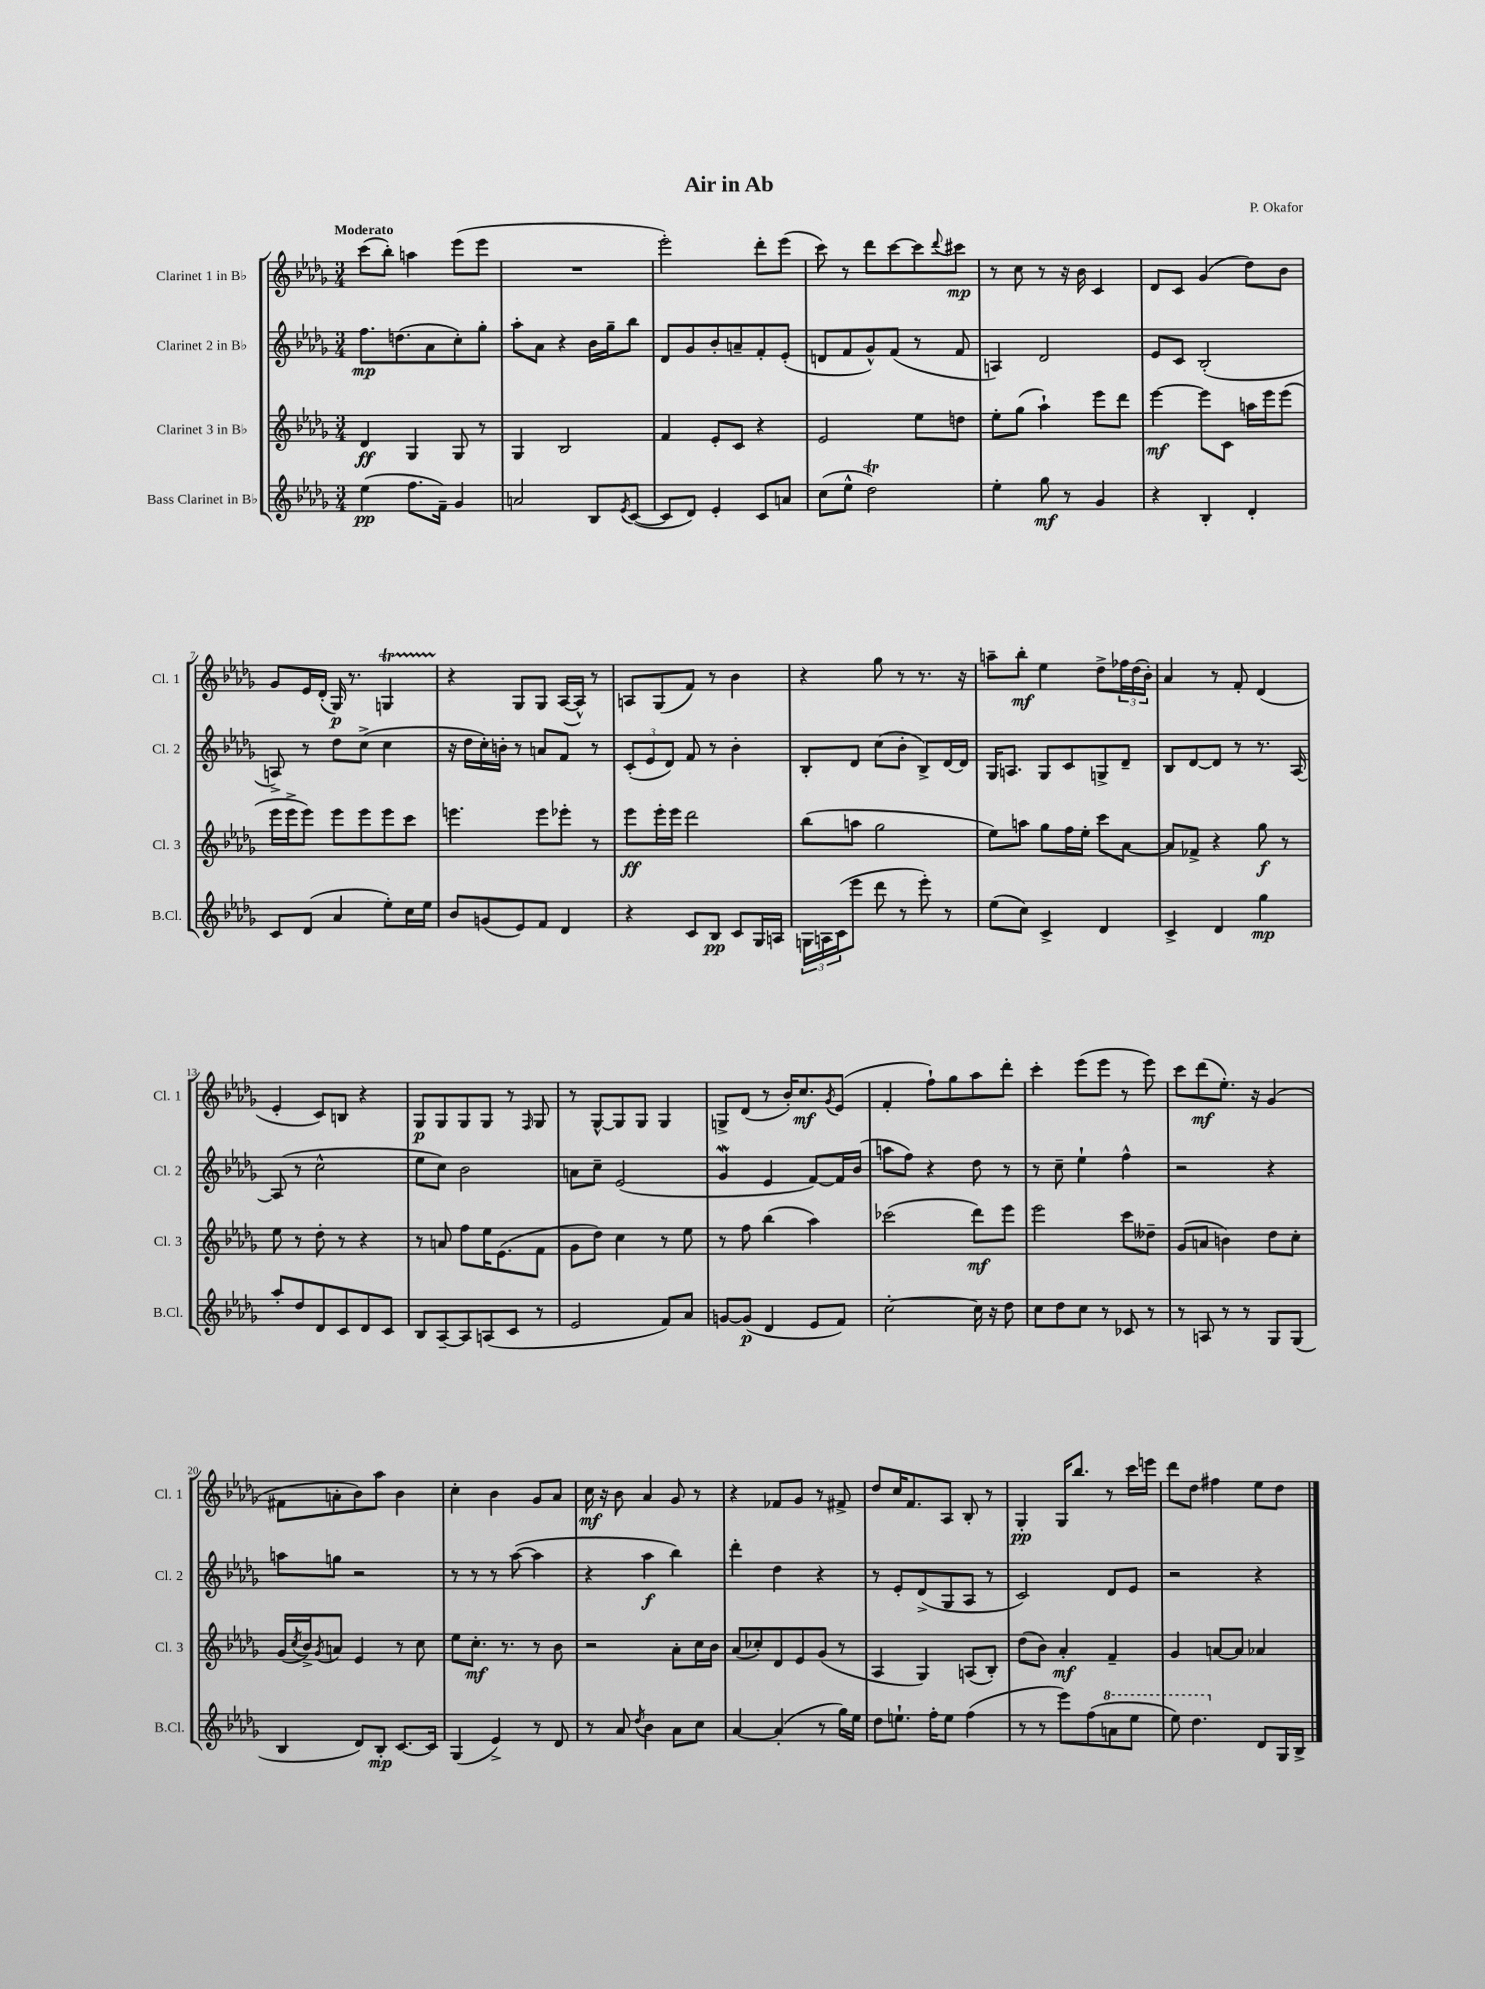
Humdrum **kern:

**kern	**kern	**kern	**kern
*staff4	*staff3	*staff2	*staff1
*clefG2	*clefG2	*clefG2	*clefG2
*k[b-e-a-d-g-]	*k[b-e-a-d-g-]	*k[b-e-a-d-g-]	*k[b-e-a-d-g-]
*M3/4	*M3/4	*M3/4	*M3/4
(4ee-	4d-	8.ff	(8ccc
.	.	.	8bb-')
.	.	(8.dd	.
8.ff	4G-	.	4aa
.	.	8a-	.
16f~)	.	.	.
4g-	8G-	8cc')	(8eee-
.	8r	8gg-'	8eee-
=	=	=	=
2a	4G-	8aa-'	2.r
.	.	8a-	.
.	2B-	4r	.
8B-	.	16b-	.
.	.	16gg-~	.
8qe-	.	.	.
([8c	.	8bb-	.
=	=	=	=
8c]	4f	8d-	2eee-')
8d-)	.	8g-	.
4e-'	8e-'	8b-'	.
.	8c	8a~	.
8c	4r	8f'	8ddd-'
8a	.	(8e-'	(8eee-
=	=	=	=
(8cc	2e-	8d	8ccc)
8ee-^^	.	8f	8r
2dd-)	.	8g-^^)	8ddd-
.	.	(8f	[8ccc
.	8ee-	8r	8ccc]
.	.	.	8qqddd-
.	8dd	8f	8ccc#
=	=	=	=
4ee-'	8ee-'	4A)	8r
.	(8gg-	.	8cc
8gg-	4aa-`)	2d-	8r
8r	.	.	16r
.	.	.	16b-
4g-	8eee-	.	4c
.	8ddd-	.	.
=	=	=	=
4r	[4eee-	8e-	8d-
.	.	8c	8c
4B-'	8eee-]	(2B-'	(4g-
.	8c	.	.
4d-'	16aa	.	8dd-)
.	16eee-	.	.
.	(8eee-	.	8b-
=	=	=	=
8c	16eee-	8A^)	8g-
.	16eee-^	.	.
(8d-	8eee-)	8r	16e-
.	.	.	(16d-'
4a-	8eee-	8dd-	16G-)
.	.	.	8.r
.	8eee-	(8cc^	.
8ee-')	8eee-	4cc	4G
16cc	8ccc	.	.
16ee-	.	.	.
=	=	=	=
8b-	4.eee	16r	4r
.	.	16dd-	.
(8g	.	16cc')	.
.	.	16b'	.
8e-)	.	8r	8G-
8f	8eee	8a	8G-
4d-	8eee-'	8f	([16A-
.	.	.	16A-^^])
.	8r	8r	8r
=	=	=	=
4r	8eee-	(12c'	8A
.	.	12e-	.
.	16eee-'	.	(8G-
.	.	12d-)	.
.	16eee-	.	.
8c	2ddd-	8f	8f)
8B-	.	8r	8r
8c	.	4b-'	4b-
16G-	.	.	.
16A	.	.	.
=	=	=	=
24G	(8bb-	8B-'	4r
24A	.	.	.
(24c	.	.	.
8eee-	8aa	8d-	.
8ddd-	2gg-	(8cc	8gg-
8r	.	8b-'	8r
8eee-')	.	8B-^)	8.r
8r	.	[16d-	.
.	.	16d-]	16r
=	=	=	=
(8ee-	8ee-)	16G-	8aa~
.	.	8.A	.
8cc)	8aa	.	8bb-'
4c^	8gg-	8G-	4ee-
.	16ff	8c	.
.	16ee-'	.	.
4d-	8ccc	8G^	8dd-^
.	[8a-	8d-~	24ff-
.	.	.	(24dd-
.	.	.	24b-')
=	=	=	=
4c^	8a-]	8B-	4a-
.	8f-^	[8d-	.
4d-	4r	8d-]	8r
.	.	8r	8f'
4gg-	8gg-	8.r	(4d-
.	8r	.	.
.	.	[16A-	.
=	=	=	=
8aa-'	8ee-	(8A-]	4e-'
8dd-	8r	8r	.
8d-	8dd-'	2cc^^	8c)
8c	8r	.	8B
8d-	4r	.	4r
8c	.	.	.
=	=	=	=
8B-	8r	8ee-	8G-
[8A-~	8a	8cc)	8G-
8A-]	8ff	2b-	8G-
(8A	16ee-	.	8G-
.	(8.e-	.	.
8c	.	.	8r
.	.	.	16qqF
8r	8f	.	8G-
=	=	=	=
2e-	8g-	8a	8r
.	8dd-)	8cc~	[8G-^^
.	4cc	(2e-	8G-]
.	.	.	8G-
8f)	8r	.	4G-
8a-	8ee-	.	.
=	=	=	=
[8g	8r	4g-	8G^
(8g]	8ff	.	(8d-
4d-	(4bb-	4e-	8r
.	.	.	16b-')
.	.	.	8.cc
8e-	4aa-)	[8f)	.
.	.	.	8qg-
8f)	.	16f]	(8e-
.	.	(16b-	.
=	=	=	=
[2cc'	(2ccc-	8aa	4f'
.	.	8ff)	.
.	.	4r	8ff`)
.	.	.	8gg-
16cc]	8ddd-)	8dd-	8aa-
16r	.	.	.
8dd-	8eee-	8r	8ddd-'
=	=	=	=
8cc	2eee-	8r	4ccc'
8dd-	.	8cc~	.
8cc	.	4ee-`	(8eee-
8r	.	.	8eee-
8c-	8ccc	4ff^^	8r
8r	8dd--~	.	8eee-)
=	=	=	=
8r	(8g-	2r	8ccc
8A	8a	.	(8ddd-
8r	4b)	.	8.ee-')
8r	.	.	.
.	.	.	16r
8G-	8dd-	4r	(4g-
(8G-	8cc'	.	.
=	=	=	=
4B-	(16g-	8aa	8f#
.	8qcc	.	.
.	16b-^)	.	.
.	8qg-	.	.
.	8a	8gg	8a'
8d-)	4e-	2r	8b-)
8B-'	.	.	8aa-
[8.c	8r	.	4b-
.	8cc	.	.
16c]	.	.	.
=	=	=	=
(4G-	8ee-	8r	4cc'
.	8.cc'	8r	.
4e-^)	.	8r	4b-
.	8.r	.	.
.	.	([8aa-	.
8r	8r	4aa-]	8g-
8d-	8b-	.	8a-
=	=	=	=
8r	2r	4r	16cc
.	.	.	16r
8a-	.	.	8b-
8qdd-	.	.	.
4b-	.	4aa-	4a-
8a-	8a-'	4bb-)	8g-
8cc	16cc	.	8r
.	16b-	.	.
=	=	=	=
[4a-	(8a-	4ddd-'	4r
.	8cc-')	.	.
(4a-']	8d-	4dd-	8f-
.	8e-	.	8g-
8r	(8g-	4r	8r
16gg-)	8r	.	8f#^
16ee-	.	.	.
=	=	=	=
8dd-	4A-	8r	8dd-
8.ee`	.	8e-'	16cc
.	.	.	8.f
.	4G-)	(8d-^	.
16ff'	.	.	.
8ee	.	8G-	8A-
(4ff	(8A	8A-	8B-'
.	8B-')	8r	8r
=	=	=	=
8r	(8dd-	2c)	4G-'
8r	8b-)	.	.
8eee-)	4a-'	.	16G-
.	.	.	8.bb-
(8ff	.	.	.
8aa	4f~	8d-	8r
8eee-	.	8e-	16ccc
.	.	.	16eee
=	=	=	=
8eee-)	4g-	2r	8ddd-
4.ddd-	.	.	8dd-
.	[8a	.	4ff#
.	8a]	.	.
8d-	4a-	4r	8ee-
16G-	.	.	8dd-
16B-^	.	.	.
==	==	==	==
*-	*-	*-	*-
